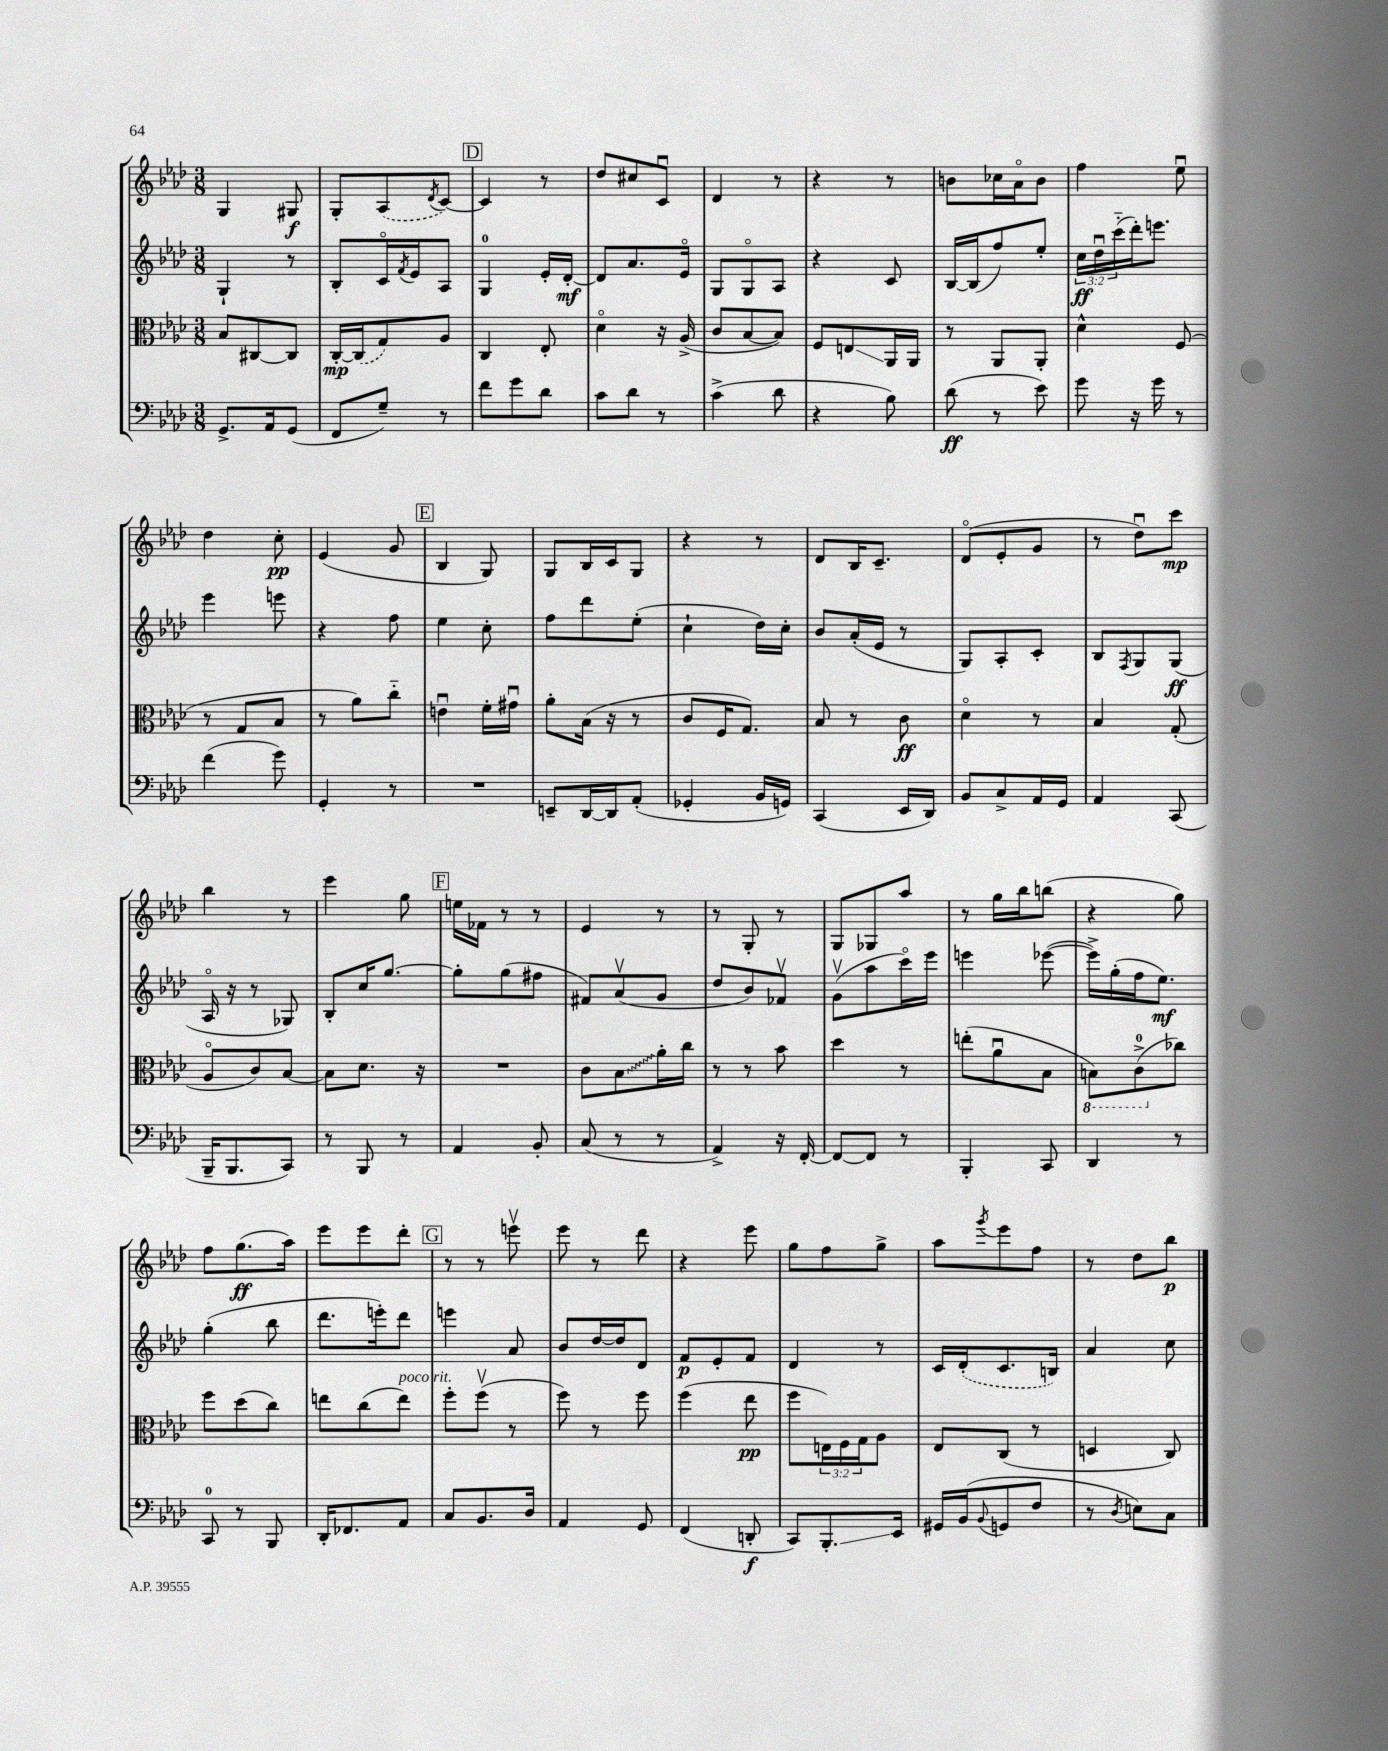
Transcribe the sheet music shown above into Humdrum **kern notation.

**kern	**kern	**kern	**kern
*staff4	*staff3	*staff2	*staff1
*clefF4	*clefC3	*clefG2	*clefG2
*k[b-e-a-d-]	*k[b-e-a-d-]	*k[b-e-a-d-]	*k[b-e-a-d-]
*M3/8	*M3/8	*M3/8	*M3/8
8.GG^	8B-	4G`	4G
.	[8C#	.	.
16AA-	.	.	.
(8GG	8C#]	8r	8G#
=	=	=	=
8FF	[16C'	8B-'	8G'
.	(16C]	.	.
8G~)	8G)	16co	(8A-
.	.	8qf	.
.	.	16e-	.
.	.	.	8qd-
8r	8A-	8A-	[8c)
=	=	=	=
8f	4C	4G	4c]
8g	.	.	.
8d-	8E-'	16e-'	8r
.	.	[16d-'	.
=	=	=	=
8c	4d-o	8d-]	8dd-
8d-	.	8.a-	8cc#
8r	16r	.	8cu
.	(16A-^	16e-o	.
=	=	=	=
(4c^	8c	8G	4d-
.	[8B-	8Go	.
8d-	8B-])	8A-	8r
=	=	=	=
4r	8F	4r	4r
.	8E	.	.
8B-)	16AA-	8c	8r
.	16AA-	.	.
=	=	=	=
(8d-	8r	[16B-	8b
.	.	(16B-]	.
8r	8AA-	8ff)	16cc-
.	.	.	16a-o
8e-)	8AA-'	8ee-'	8b
=	=	=	=
8g	4d-^^	24cc	4ff
.	.	24dd-u	.
.	.	(24ccc'~	.
16r	.	16ddd-')	.
16g	.	8.eee	.
8r	(8F	.	8ee-u
=	=	=	=
(4f	8r	4eee-	4dd-
.	8G	.	.
8g)	8B-	8eee	8cc'
=	=	=	=
4GG'	8r	4r	(4e-
.	8a-)	.	.
8r	8cc'~	8ff	8g
=	=	=	=
4.r	4eu	4ee-	4B-
.	16f'	8cc'	8G)
.	16g#u	.	.
=	=	=	=
8EE~	8a-'	8ff	8G
[16DD-	(16B-	8ddd-	16B-
16DD-]	16r	.	16c
(8AA-'	8r	(8ee-'	8G
=	=	=	=
4GG-'	8c	4cc`	4r
.	16F	.	.
.	8.G)	.	.
16BB-	.	16dd-)	8r
16GG)	.	16cc'	.
=	=	=	=
(4CC	8B-	8b-	8d-
.	8r	(16a-'	16B-
.	.	16e-	8.c~
16EE-	8c	8r	.
16DD-)	.	.	.
=	=	=	=
8BB-	4d-o	8G)	(8d-o
8C^	.	8A-'	8e-'
16AA-	8r	8c'	8g
16GG	.	.	.
=	=	=	=
4AA-	4B-	8B-	8r
.	.	8qF	.
.	.	8G	8dd-u)
(8CC	(8G'	(8G	8ccc
=	=	=	=
16BBB-~	8A-o	16A-o	4bb-
8.BBB-	.	16r	.
.	8c)	8r	.
8CC)	[8B-	8G-)	8r
=	=	=	=
8r	8B-]	8B-'	4eee-
8BBB-	8.d-	16cc	.
.	.	[8.gg	.
8r	.	.	8gg
.	16r	.	.
=	=	=	=
4AA-	4.r	8gg']	16ee
.	.	.	16f-
.	.	(8gg	8r
8BB-'	.	8ff#	8r
=	=	=	=
(8C	8c	8f#)	4e-
8r	8B-	(8a-v	.
8r	16a-'	8g	8r
.	16cc	.	.
=	=	=	=
4AA-^)	8r	8dd-	8r
.	8r	8b-)	8G'
16r	8b-	8f-v	8r
[16FF'	.	.	.
=	=	=	=
8FF_	4dd-	(8gv	8G
8FF]	.	8aa-	8G-
8r	8r	16ccco)	8aa-
.	.	16eee-	.
=	=	=	=
4BBB-'	(8ee'	4eee	8r
.	8a-u	.	16gg
.	.	.	16bb-
8CC	8B-	([8eee-	(8bb
=	=	=	=
4DD-	8BB)	16eee-^])	4r
.	.	(16gg'	.
.	(8C^	16ff	.
.	.	8.ee-)	.
8r	8cc-)	.	8gg)
=	=	=	=
8CC	8ff	(4gg'	8ff
8r	(8dd-	.	(8.gg
8BBB-	8cc)	8bb-	.
.	.	.	16aa-)
=	=	=	=
16DD-'	8ee	8.ddd-	8eee-
8.FF-	.	.	.
.	(8cc	.	8eee-
.	.	16eee')	.
8AA-	8ee)	8ddd-	8ddd-'
=	=	=	=
8C	8ff'	4eee	8r
8.BB-	(8ffv	.	8r
.	8r	8a-	8eeev
16D-	.	.	.
=	=	=	=
4AA-	8ff)	8b-	8eee-
.	8r	[16dd-	8r
.	.	16dd-]	.
8GG	8ff	8d-	8ddd-
=	=	=	=
(4FF	(4ff	8f	4r
.	.	8e-'	.
8DD'	8ee-	8f	8eee-
=	=	=	=
8CC)	8ff	4d-	8gg
8.BBB-'	24E)	.	8ff
.	24F	.	.
.	24G	.	.
.	8A-	8r	8gg^
16EE-	.	.	.
=	=	=	=
16GG#	8E-	16c	8aa-
(16BB-	.	(16d-'	.
8qqBB-	.	.	8qggg
8GG	(8C	8.c	8eee-
8F	8r	.	8ff
.	.	16B)	.
=	=	=	=
8r	4D	4a-	8r
8qD-	.	.	.
8E)	.	.	8dd-
8C	8C)	8cc	8bb-
==	==	==	==
*-	*-	*-	*-
